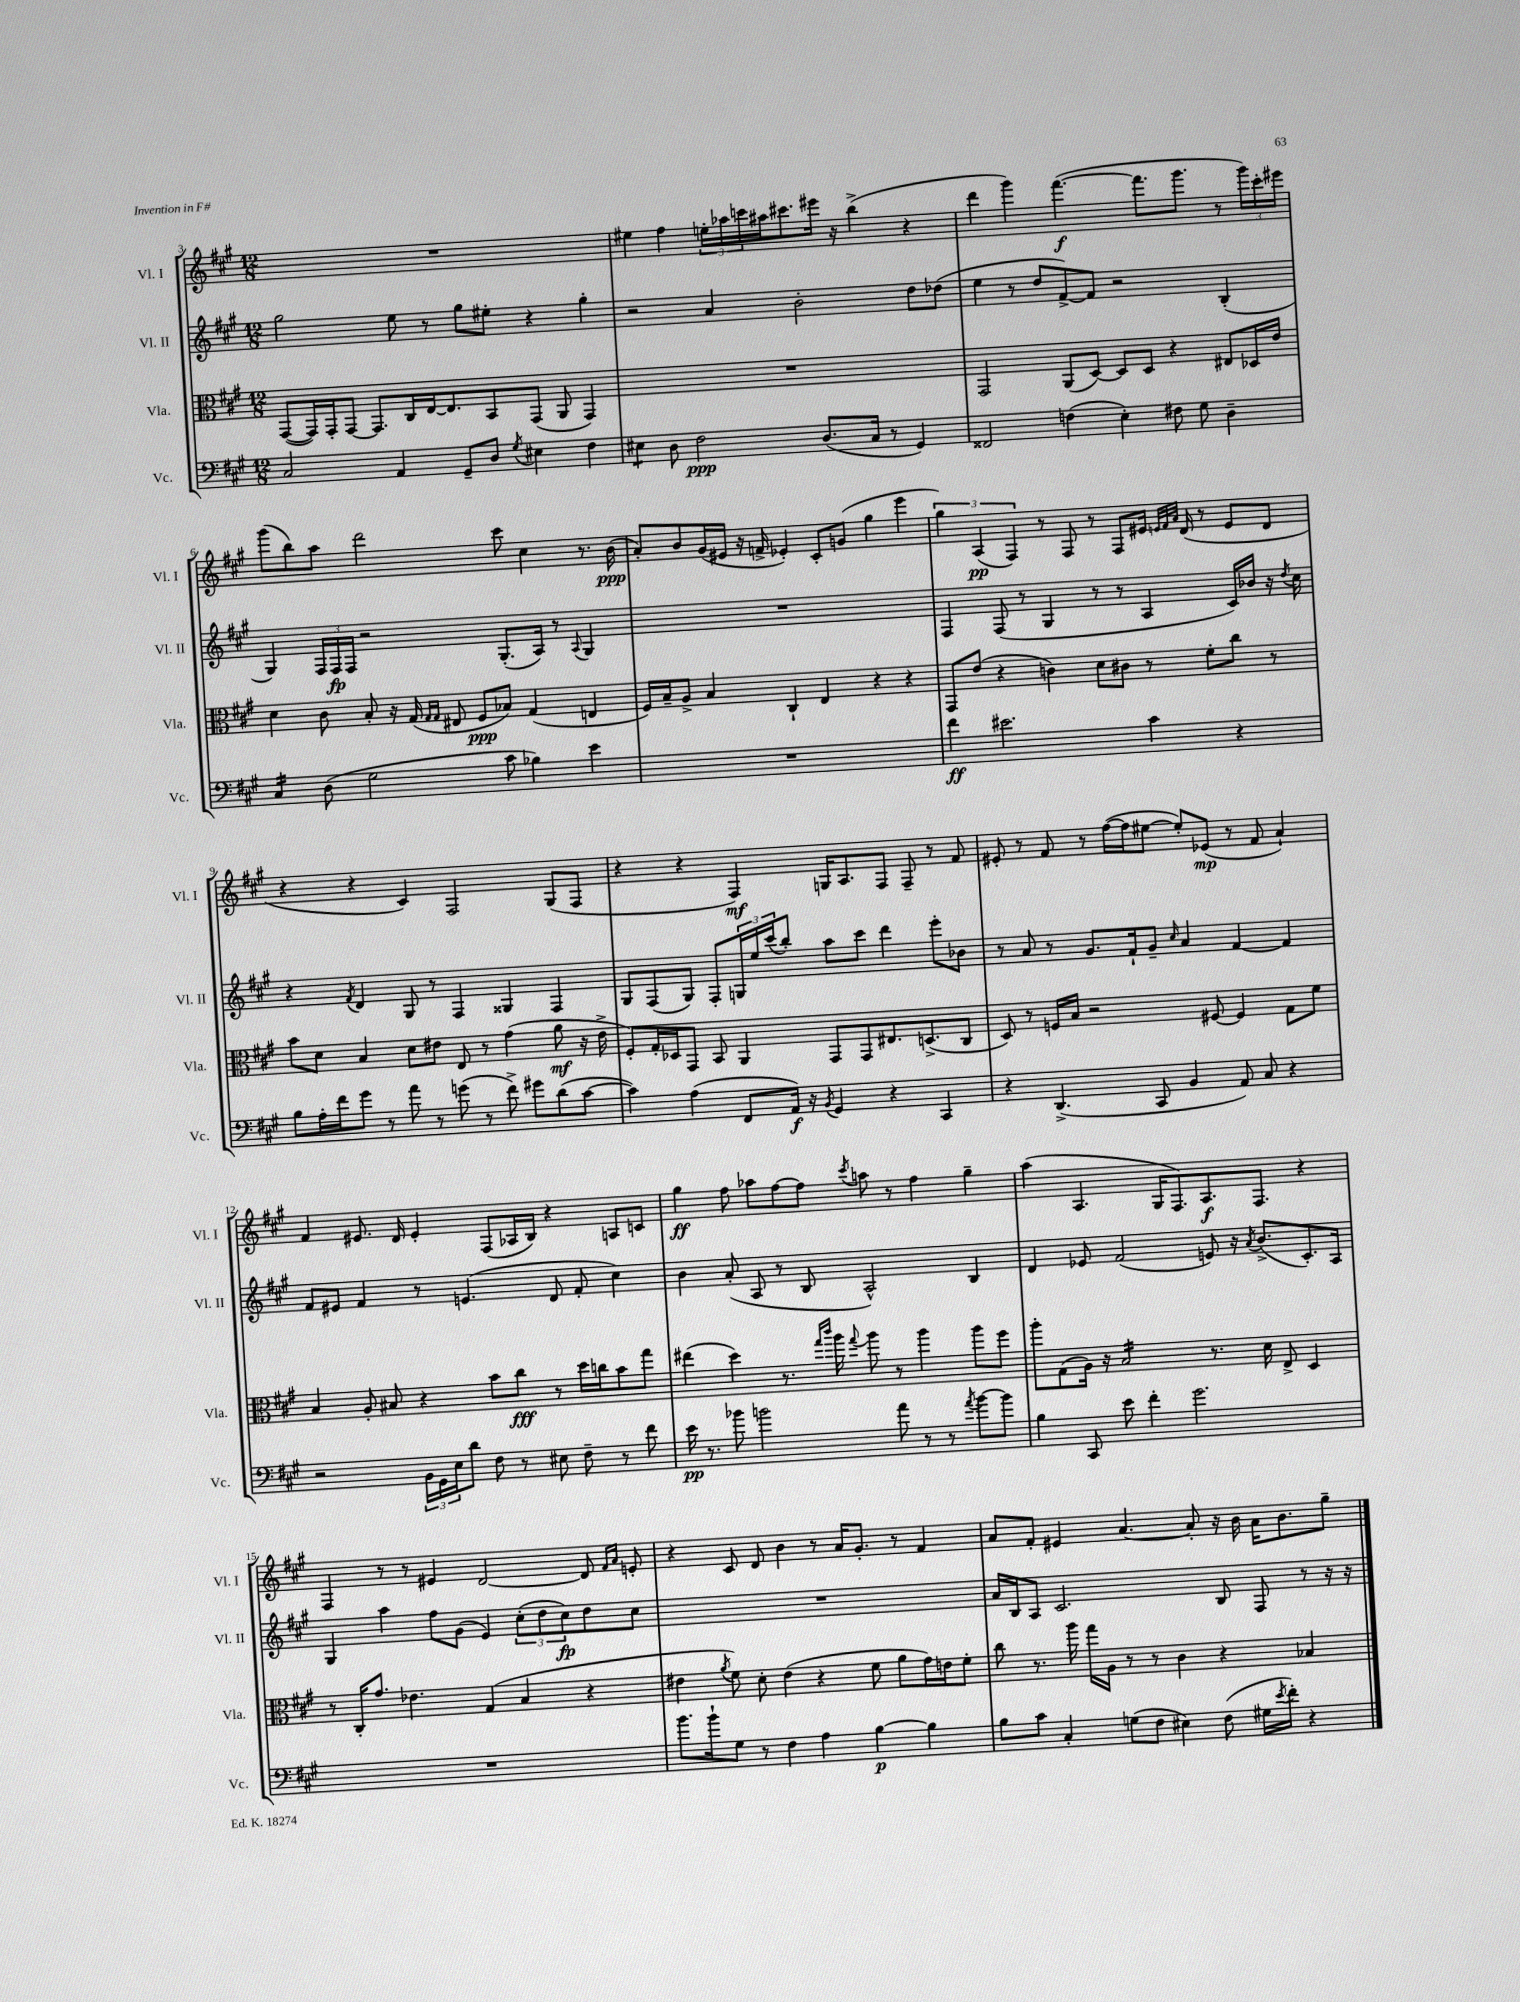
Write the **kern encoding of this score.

**kern	**kern	**kern	**kern
*staff4	*staff3	*staff2	*staff1
*clefF4	*clefC3	*clefG2	*clefG2
*k[f#c#g#]	*k[f#c#g#]	*k[f#c#g#]	*k[f#c#g#]
*M12/8	*M12/8	*M12/8	*M12/8
2C#	([8GG#	2gg#	1.r
.	16GG#])	.	.
.	16GG#'	.	.
.	[8GG#	.	.
.	8.GG#]	.	.
4AA	.	8ee	.
.	16C#	.	.
.	[16E	8r	.
.	8.E]	.	.
8GG#~	.	8gg#	.
8D	8BB	8ee#'	.
8qG#	.	.	.
4E#	(8GG#	4r	.
.	8AA	.	.
4F#	4GG#)	4gg#'	.
=	=	=	=
4E#	1.r	2r	4ee#
8D	.	.	4ff#
2F#	.	.	.
.	.	4a	24ee'
.	.	.	24aa-
.	.	.	24ccc
.	.	.	16aa#
.	.	.	8.ccc#
.	.	2b'	.
(8.D	.	.	16eee#
.	.	.	16r
.	.	.	(4bb^
16C#	.	.	.
8r	.	.	.
4GG#)	.	8dd	4r
.	.	(8dd-	.
=	=	=	=
2FF##	2GG#	4ee	4ddd
.	.	8r	4ggg#)
.	.	8dd	.
(4F	(8AA	[8f#^)	([4.fff#
.	[8D)	8f#]	.
4E')	8D]	2r	.
.	8D	.	8.fff#]
8F#	4r	.	.
.	.	.	8.ggg#
8G#	.	.	.
4D~	8E#	(4B'	8r
.	16D-	.	24ggg#)
.	.	.	24ccc#'
.	16e	.	.
.	.	.	24eee#
=	=	=	=
4C#	4d	4G#)	(8ggg#
.	.	.	8bb)
(8D	8c#	24F#	8aa
.	.	24F#	.
.	.	24F#	.
2G#	8B'	2r	2ddd
.	16r	.	.
.	(16G#	.	.
.	16qqG#	.	.
.	16qqG#	.	.
.	8E#	.	.
.	8F#	.	.
8c#	8B-)	(8.G#'	8ccc#
4B-)	(4G#	.	4cc#
.	.	16A)	.
.	.	8r	.
.	.	8qqA	.
4e	4E	4G#	8.r
.	.	.	(16b
=	=	=	=
1.r	16F#)	1.r	8a')
.	16B~	.	.
.	8A^	.	8b
.	4B	.	(16g#
.	.	.	16e#
.	.	.	16r
.	.	.	16f^
.	4C#`	.	4e-')
.	4E	.	8c#'
.	.	.	(8g
.	4r	.	4gg#
.	4r	.	4eee
=	=	=	=
4f#	8GG#	4F#	6gg#)
.	(8e	.	.
.	.	.	(6A
2.e#	4r	(8F#	.
.	.	.	6F#)
.	.	8r	.
.	4c)	4G#	8r
.	.	.	8F#
.	8d	8r	8r
.	8c#	8r	8F#
4c#	8r	4A	16e#
.	.	.	32qqe
.	.	.	32qqf#
.	.	.	32qqa
.	.	.	(16d
.	8f#'	.	8r
4r	8cc#	16c#)	8e
.	.	16b-	.
.	8r	16r	8d
.	.	8qdd	.
.	.	16cc#	.
=	=	=	=
8B	8b	4r	4r
16A'	8d	.	.
16f#	.	.	.
.	.	8qf#	.
8g#	4B	4d	4r
8r	.	.	.
8a	8d	8G#	4c#)
8r	8e#	8r	.
(8g	8E	4F#	2F#
8r	8r	.	.
8f#^)	(4g#	4G##	.
8g#	.	.	.
(8d	8a	4F#	(8G#
[8c#	16r	.	8F#
.	16e#^	.	.
=	=	=	=
4c#])	8F#')	8G#	4r
.	16G#'	(8F#	.
.	16D-	.	.
(4A	8GG#	8G#)	4r
.	8BB	8F#'	.
8FF#	4AA	24G	4F#)
.	.	24ee	.
.	.	(24ccc#	.
16AA)	.	8bb')	.
16r	.	.	.
8qBB	.	.	.
4GG#	8GG#	8aa	16G
.	.	.	8.A
.	8GG#	8ccc#	.
4r	8.E#	4ddd	8F#
.	.	.	8F#~
.	(8.D^	.	.
4CC#	.	8eee'	8r
.	8C#	8b-	8f#
=	=	=	=
4r	8D)	8r	8e#'
.	8r	8a	8r
(4.DD^	16F	8r	8f#
.	16B	.	.
.	2r	8.g#	8r
.	.	.	([16ff#
.	.	16f#`	16ff#]
8CC#	.	8g#~	[8ee#
.	.	16qqcc#	.
4BB	.	4a	8ee#'])
.	[8F#	.	(8e-
8AA)	4F#]	[4f#	8r
8C#	.	.	8f#
4r	8G#	4f#]	4a`)
.	8f#	.	.
=	=	=	=
2r	4B	8f#	4f#
.	.	8e#	.
.	8A'	4f#	8.e#
.	8B#	.	.
.	.	.	16d
24BB	4r	8r	4e#'
24GG#	.	.	.
24E	.	.	.
8d	.	(4.e	.
8F#	8b	.	(8F#
8r	8cc#	.	16A-
.	.	.	16B)
8E#	8r	8d	4r
8F#~	16dd	8f#'	.
.	16cc	.	.
8r	8b	4cc#)	8A
8f#	8gg#	.	8c
=	=	=	=
16e	(4ee#	4b	4gg#
8.r	.	.	.
8b-	4dd)	(8a'	8ff#
2b	.	8A	8aa-
.	8.r	8r	[8ff#
.	.	8B	8ff#]
.	16qqgg#	.	.
.	16qqccc#	.	.
.	16aa	.	.
.	8qqgg#	.	8qccc#
.	8aa	2A^^)	8aa
8a	8r	.	8r
8r	4aa	.	4ff#
8r	.	.	.
8qa	.	.	.
[8b	8aa	4B	4gg#~
8b]	8ff#	.	.
=	=	=	=
4B	8aa'	4d	(4aa
.	(8G#	.	.
8CC#	16A)	8e-	4.A
.	16r	.	.
8e	2B	(2f#	.
4f#'	.	.	.
.	.	.	16G#
.	.	.	8.F#)
2.g#	.	.	.
.	8.r	8e)	8.A
.	.	16r	.
.	.	8qa	.
.	16d	(8.b^	8.F#
.	8E^	.	.
.	4D	8.c#')	4r
.	.	16A	.
=	=	=	=
1.r	8r	4G#	4F#
.	16C#'	.	.
.	8.g#	.	.
.	.	4aa	8r
.	4.e-	.	8r
.	.	8ff#	4e#
.	.	(8g#	.
.	(4G#	4e)	[2d
.	4B	(12cc#'	.
.	.	12dd	.
.	.	12cc#)	.
.	4r	8dd	8d]
.	.	.	16qqf#
.	.	.	16qqa
.	.	8cc#	8e'
=	=	=	=
8.b	4e#	1.r	4r
16b`	.	.	.
.	8qa	.	.
8G#	8f#)	.	8c#
8r	8d'	.	8d
4F#	(4e#	.	4b
4A	4r	.	8r
.	.	.	16a
.	.	.	8.g#'
[4B	8f#	.	.
.	8a	.	8r
4B]	16g#)	.	4f#
.	16e	.	.
.	8f#'	.	.
=	=	=	=
8B	8cc#	16a	8a
.	.	16B	.
8c#	8.r	8A	8f#'
4C#'	.	2.c#	4e#
.	16aa	.	.
.	16gg#	.	.
.	16A	.	.
(8G	8r	.	[4.a
8F#	8r	.	.
4E#)	4c#	.	.
.	.	.	8a']
(8F#	4r	8B	16r
.	.	.	16b
16G#	.	8F#	16a
8qe	.	.	.
16f#')	.	.	8.b
4r	4B-	8r	.
.	.	16r	8gg#~
.	.	16r	.
==	==	==	==
*-	*-	*-	*-
